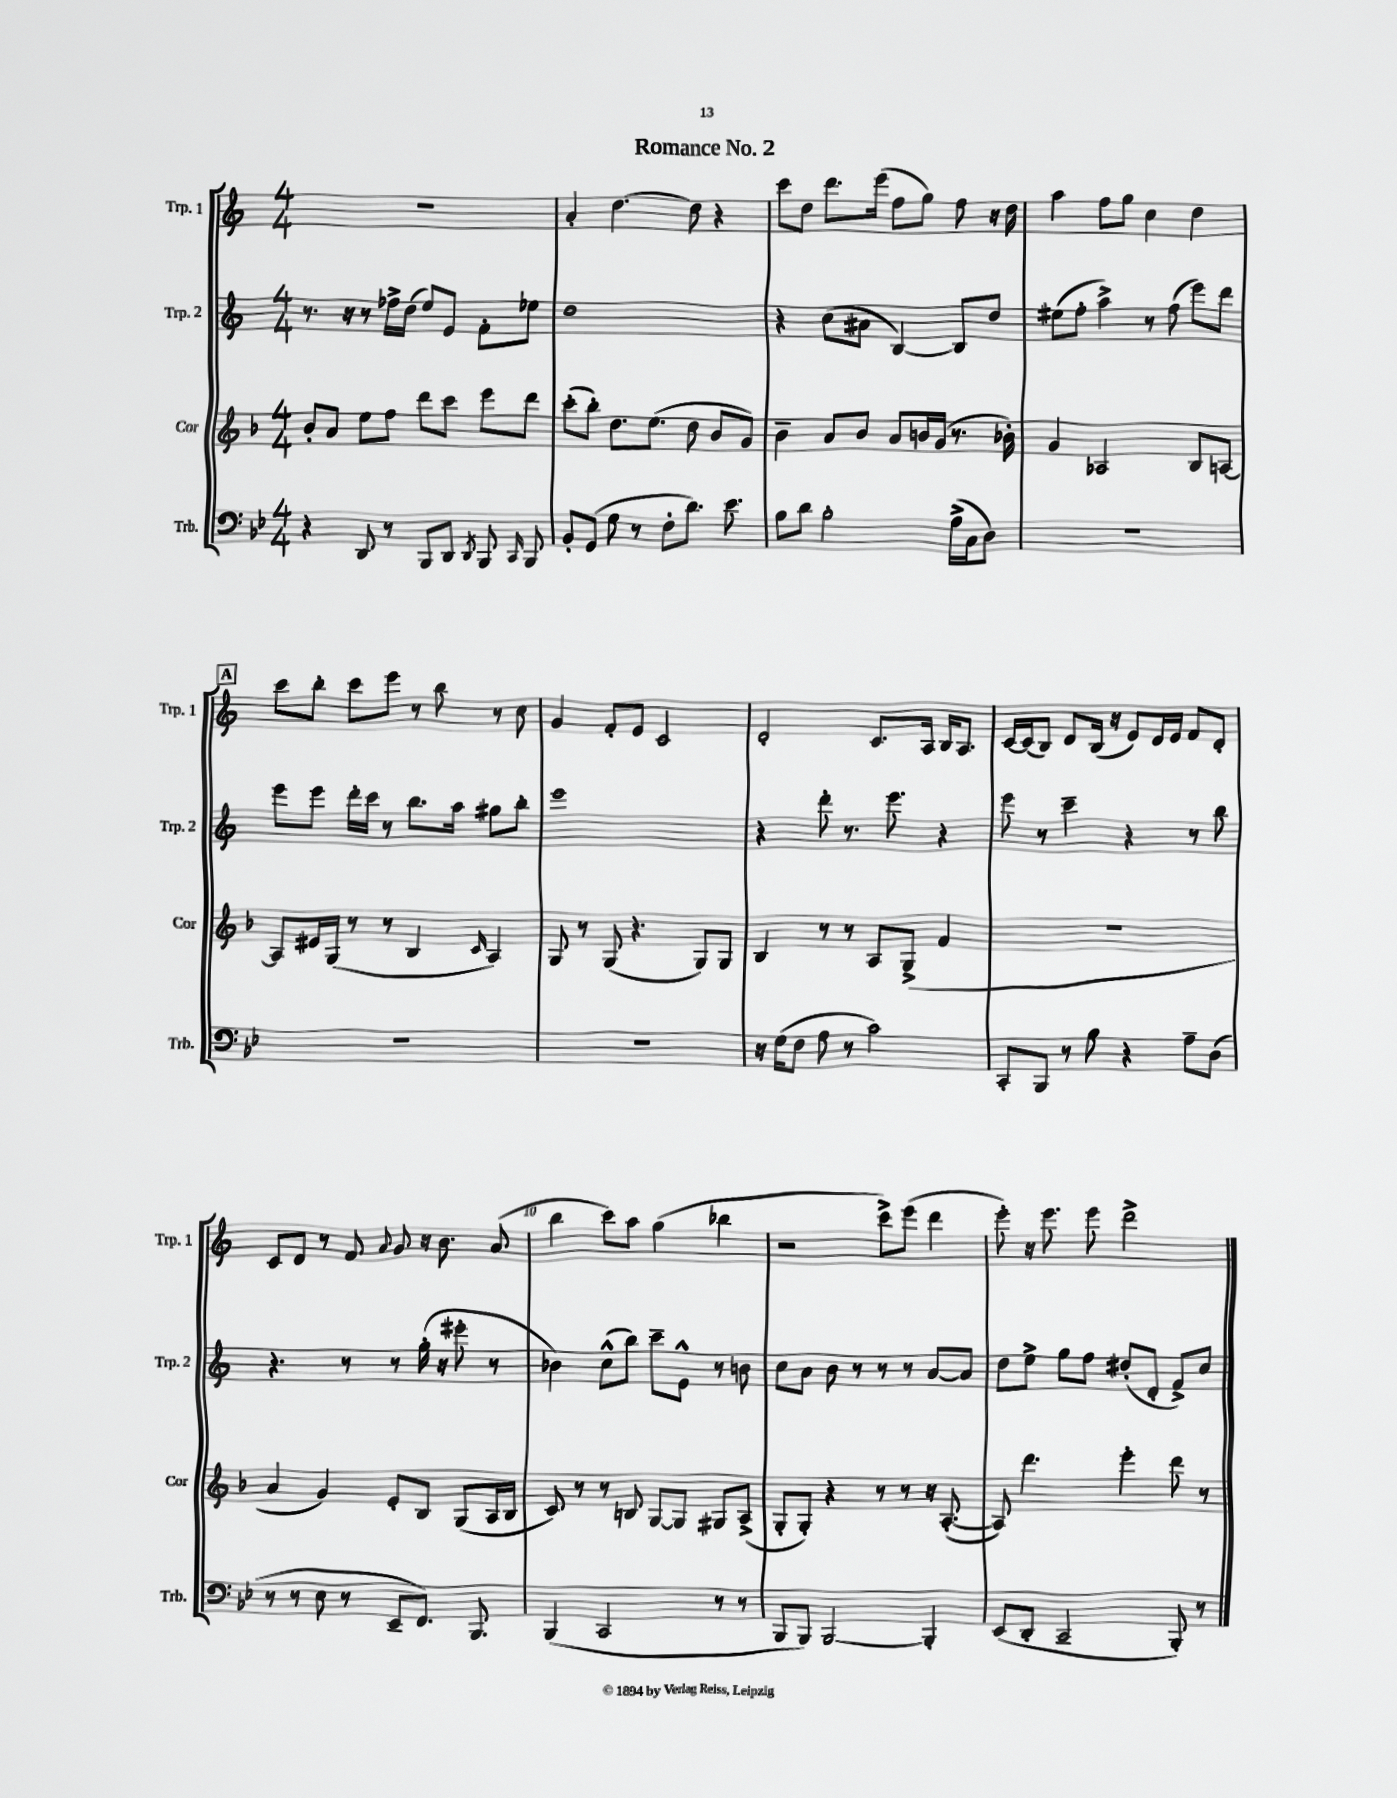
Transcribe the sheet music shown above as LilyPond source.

\header { title = "Romance No. 2" }
<<
\new StaffGroup <<
\new Staff = "s0" \with { instrumentName = "Trp. 1" shortInstrumentName = "Trp. 1" } {
    \clef treble \key c \major \numericTimeSignature \time 4/4
    \autoBeamOff r1 |
    a'4-. d''4.~ d''8 r4 |
    c'''8[ d''8] d'''8.[ e'''16]( f''8[ g''8]) f''8 r16 d''16 |
    a''4 f''8[ g''8] c''4 d''4 |
    \mark \markup { \box "A" } c'''8[ b''8]-. c'''8[ e'''8] r8 b''8 r8 c''8 |
    g'4 f'8[-. e'8] c'2 |
    d'2-. c'8.[ a16] b16[ a8.] |
    c'16[~ c'16( b8]) d'8[ b16]( r16 e'8[) d'16 e'16] f'8[ d'8]-. |
    c'8[ d'8] r8 f'8 \appoggiatura { a'8 } g'8 r16 b'8. a'8( |
    b''4 c'''8[) a''8] g''4( bes''4 |
    r2 c'''8[->) e'''8]( d'''4 |
    e'''8-.) r16 e'''8. e'''8 d'''2-> \bar "|." |
}
\new Staff = "s1" \with { instrumentName = "Trp. 2" shortInstrumentName = "Trp. 2" } {
    \clef treble \key c \major \numericTimeSignature \time 4/4
    \autoBeamOff r8. r16 r8 fes''16[-> d''16]( e''8[) e'8] f'8[-. ees''8] |
    d''1 |
    r4 c''8[( ais'8] b4~) b8[ d''8] |
    eis''8[( f''8]-. a''4->) r8 f''8( e'''8[) d'''8] |
    \mark \markup { \box "A" } e'''8[ e'''8] d'''16[-. c'''16] r8 b''8.[ a''16] gis''8[ b''8]-. |
    e'''1 |
    r4 d'''8-. r8. e'''8. r4 |
    e'''8 r8 c'''4-- r4 r8 b''8 |
    r4. r8 r8 g''16-.( r16 eis'''8-. r8 |
    bes'4) c''8[-^( b''8]) c'''8[-- e'8]-^ r8 b'8 |
    c''8[ a'8] b'8 r8 r8 r8 a'8[~ a'8] |
    d''8[ e''8]-> g''8[ f''8] dis''8[-.( d'8]-. f'8[->) c''8] \bar "|." |
}
\new Staff = "s2" \with { instrumentName = "Cor" shortInstrumentName = "Cor" } {
    \clef treble \key f \major \numericTimeSignature \time 4/4
    \autoBeamOff bes'8[-. a'8] e''8[ f''8] d'''8[ c'''8] e'''8[ d'''8] |
    c'''8[-.( bes''8]-.) d''8.[ e''8.]( d''8 bes'8[ g'8]) |
    bes'4-- a'8[ bes'8] a'8[ b'16 g'16]( r8. bes'16-.) |
    g'4 aes2 bes8[ a8]~ |
    \mark \markup { \box "A" } a8[ eis'16 g16]( r8 r8 bes4 \grace { c'16 } a4) |
    g8 r8 g8( r4. g8[) g8] |
    bes4 r8 r8 a8[ g8]->( f'4 |
    r1 |
    a'4 g'4) e'8[-. bes8] g8[( a16 bes16] |
    c'8) r8 r8 b8 g8[~ g8] gis8[ a8]->( |
    g8[-. g8]-.) r4 r8 r8 r16 a8.~-.( |
    a8) d'''4. e'''4-. d'''8 r8 \bar "|." |
}
\new Staff = "s3" \with { instrumentName = "Trb." shortInstrumentName = "Trb." } {
    \clef bass \key bes \major \numericTimeSignature \time 4/4
    \autoBeamOff r4 d,8 r8 bes,,8[ d,8] \acciaccatura { d,8 } bes,,8 \grace { c,16 } bes,,8 |
    bes,8[-. g,8]( g8 r8 f8[-. d'8.]) ees'8. |
    bes8[ d'8] bes2-. a16[->( c16 d8]) |
    R1 |
    \mark \markup { \box "A" } R1 |
    R1 |
    r16 g16[( f8] a8 r8 c'2) |
    c,8[-. bes,,8] r8 bes8 r4 a8[-- d8]( |
    r8 r8 ees8 r8 ees,8[-- f,8.]) bes,,8. |
    bes,,4( c,2 r8 r8 |
    bes,,8[ bes,,8]) bes,,2~ bes,,4-. |
    ees,8[( d,8]-. c,2-- bes,,8-.) r8 \bar "|." |
}
>>
>>
\layout { \context { \Score \override BarNumber.break-visibility = ##(#f #t #t) barNumberVisibility = #(every-nth-bar-number-visible 5) } }
